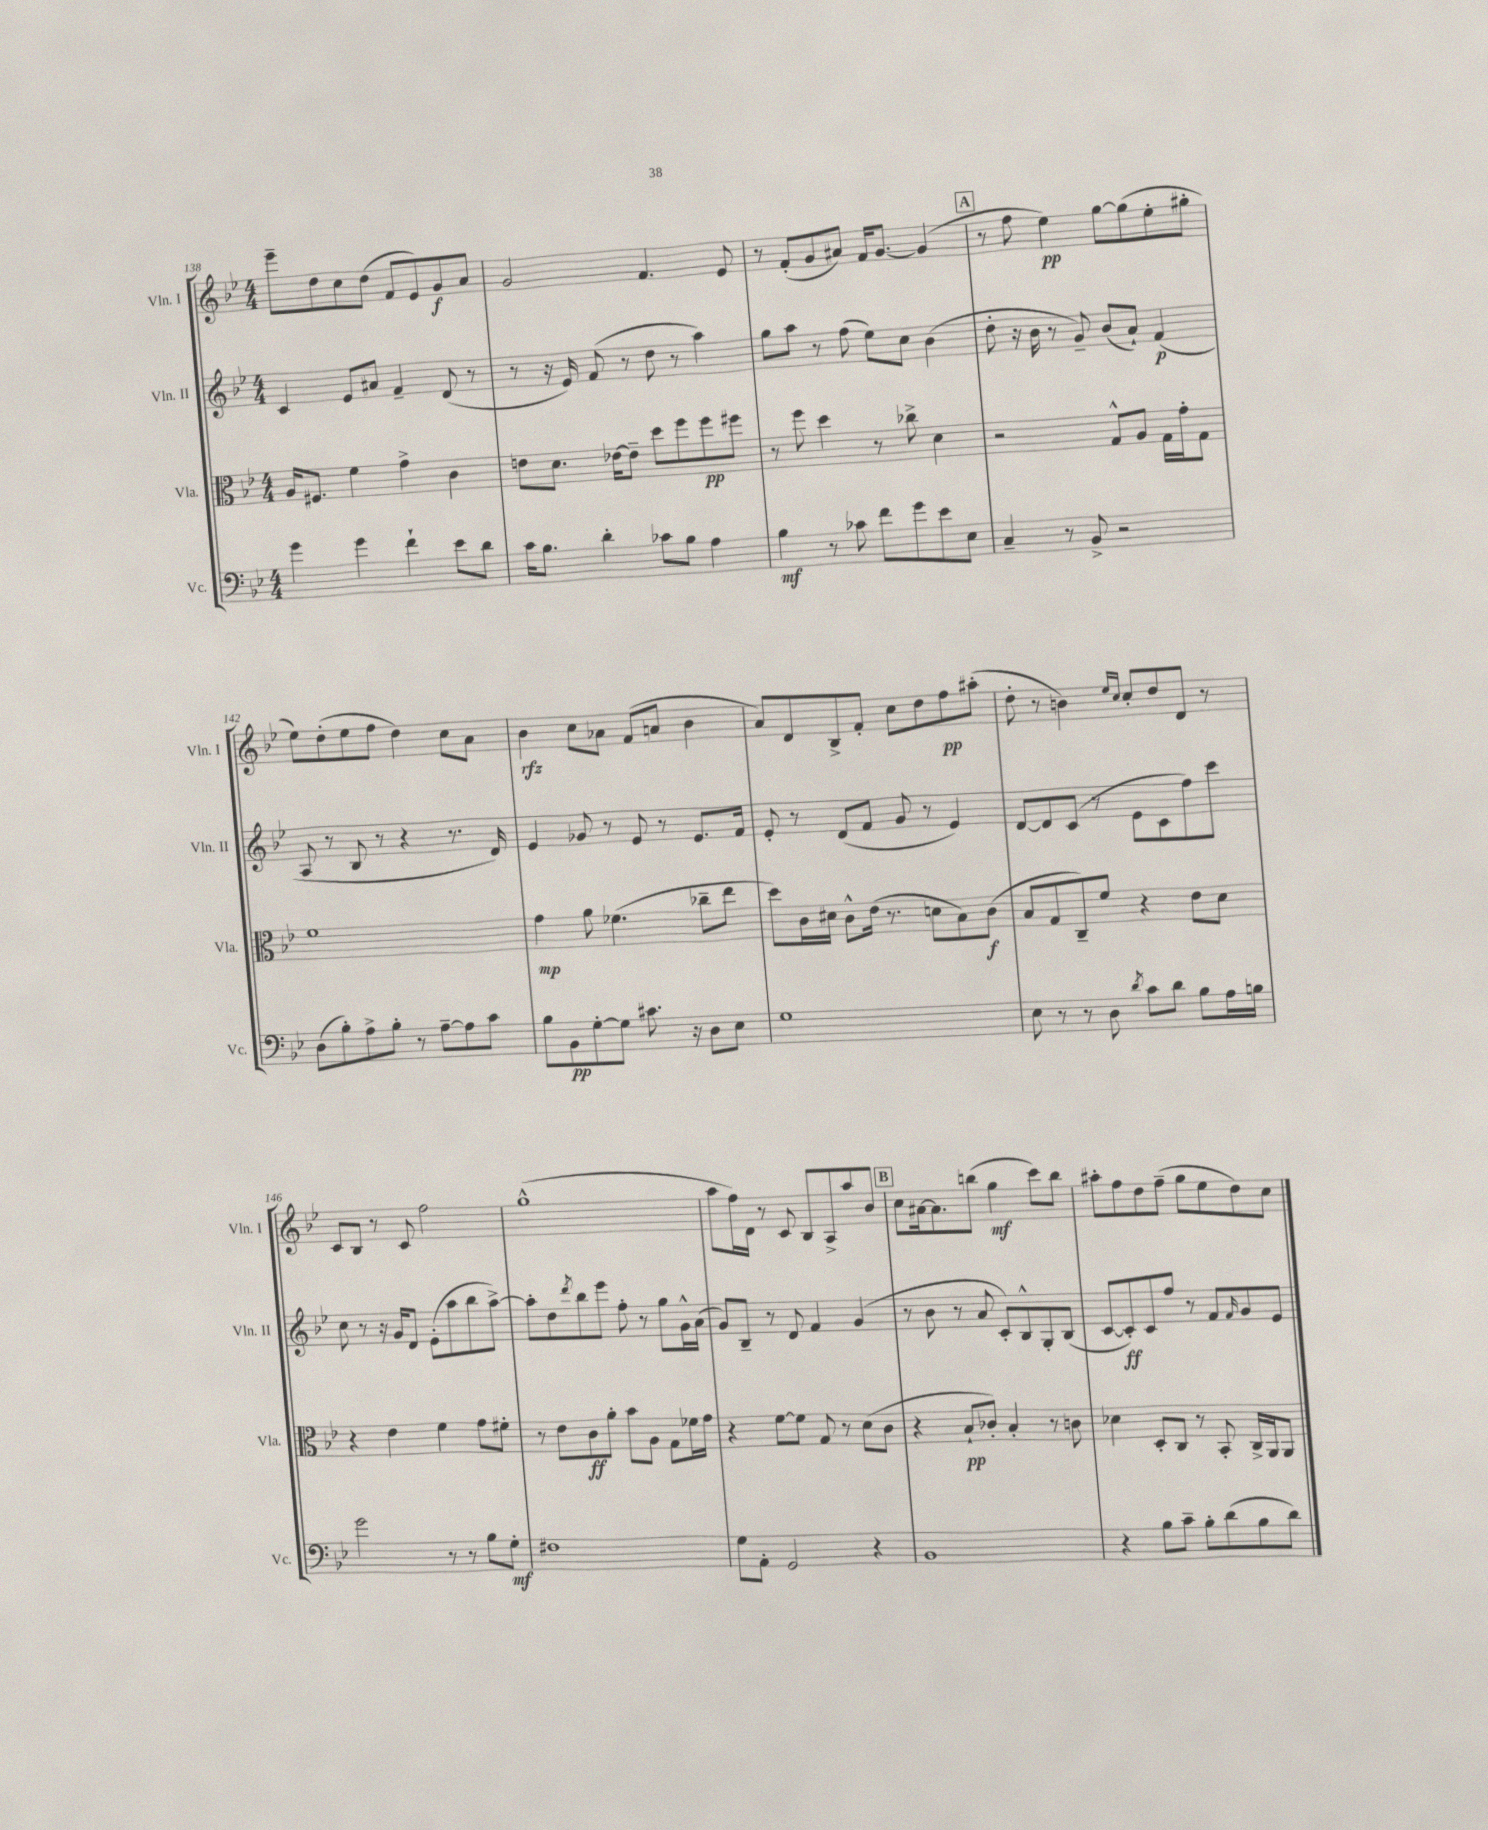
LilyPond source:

<<
\new StaffGroup <<
\new Staff = "s0" \with { instrumentName = "Vln. I" shortInstrumentName = "Vln. I" } {
    \clef treble \key bes \major \numericTimeSignature \time 4/4
    ees'''8-- d''8 c''8 d''8( f'8 ees'8) g'8\f a'8 |
    g'2 f'4. ees'8 |
    r8 f'8-.( g'8 ais'8) f'16 g'8.~ g'4( |
    \mark \markup { \box "A" } r8 f''8 ees''4\pp) g''8~ g''8( ees''8-. gis''8-. |
    ees''8) d''8-.( ees''8 f''8 d''4) c''8 a'8 |
    bes'4\rfz c''8 aes'8 f'8( a'8 bes'4 |
    a'8) d'8 bes8-> f'8-. c''8 d''8 f''8\pp ais''8-.( |
    d''8-. r8 b'4) \grace { ees''16 c''16 } c''8-. d''8 d'8 r8 |
    c'8 bes8 r8 c'8 f''2 |
    g''1-^( |
    a''8 f''16) d'16 r8 c'8 bes8 a8-> a''8 bes'8 |
    \mark \markup { \box "B" } c''8 ais'16~ ais'8. b''8( g''4\mf c'''8) b''8 |
    ais''8-. f''8 d''8 f''8--( g''8 ees''8 d''8) c''8 \bar "|." |
}
\new Staff = "s1" \with { instrumentName = "Vln. II" shortInstrumentName = "Vln. II" } {
    \clef treble \key bes \major \numericTimeSignature \time 4/4
    c'4 ees'8 ais'8 f'4-- d'8( r8 |
    r8 r16 ees'16) f'8( r8 d''8 r8 a''4) |
    g''8 a''8 r8 f''8( ees''8) c''8 bes'4( |
    \mark \markup { \box "A" } d''8-. r16 bes'16 r8 g'8--) bes'8( a'8-!) f'4\p( |
    a8 r8 bes8 r8 r4 r8. d'16) |
    ees'4 ges'8 r8 ees'8 r8 ees'8. f'16 |
    ees'8-. r8 d'8( f'8 g'8 r8 ees'4) |
    d'8~ d'8 c'8( r8 ees'8 c'8 f''8) c'''8 |
    c''8 r8 r16 g'16 d'8 ees'8-.( a''8 bes''8 a''8~->) |
    a''8-. d''8 \acciaccatura { d'''8 } bes''8 ees'''8 f''8-. r8 g''8 g'16-^ a'16( |
    g'8) bes8-- r8 d'8 f'4 g'4( |
    \mark \markup { \box "B" } r8 bes'8 r8 a'8 c'8-.) bes8-^ g8-. bes8( |
    c'8~ c'8-.\ff) c'8 f''8 r8 f'8 \grace { f'16 } g'8 ees'8 \bar "|." |
}
\new Staff = "s2" \with { instrumentName = "Vla." shortInstrumentName = "Vla." } {
    \clef alto \key bes \major \numericTimeSignature \time 4/4
    a16 fis8. f'4 g'4-> c'4 |
    e'8 d'8. ees'16~ ees'8-- d''8 f''8 f''8\pp fis''8 |
    r8 f''8 d''4 r8 ces''8-> d'4 |
    \mark \markup { \box "A" } r2 g8-^ a8 g16 g'16-. g8 |
    f'1 |
    g'4\mp a'8 fes'4.( ces''8-- ees''8 |
    d''8) c'16 dis'16 c'8-^ ees'16( r8. d'8 bes8) c'8\f( |
    bes8 g8 c8--) f'8 r4 ees'8 d'8 |
    r4 ees'4 f'4 g'8 fis'8-. |
    r8 ees'8 c'8\ff a'8-. bes'8 a8 g8 fes'16 g'16 |
    r4 f'8~ f'8 g8 r8 d'8( c'8 |
    \mark \markup { \box "B" } r4 bes8-!\pp ces'8-.) bes4-. r8 c'8 |
    des'4 d8-. c8 r8 bes,8-. c16-> a,16 a,8 \bar "|." |
}
\new Staff = "s3" \with { instrumentName = "Vc." shortInstrumentName = "Vc." } {
    \clef bass \key bes \major \numericTimeSignature \time 4/4
    g'4 g'4 f'4-! ees'8 d'8 |
    c'16 bes8. d'4-. ces'8 bes8 a4 |
    bes4\mf r8 ces'8 f'8 g'8 ees'8 ees8 |
    \mark \markup { \box "A" } c4-- r8 bes,8-> r2 |
    d8( bes8-.) a8-> bes8-. r8 a8~-- a8 c'8 |
    bes8 bes,8\pp g8~-. g8 cis'8. r16 d8 ees8 |
    g1 |
    ees8 r8 r8 d8 \acciaccatura { d'8 } c'8 d'8 bes8 a16 b16 |
    g'2 r8 r8 bes8 g8-.\mf |
    fis1 |
    g8 a,8-. g,2 r4 |
    \mark \markup { \box "B" } bes,1 |
    r4 bes8 c'8-- bes8-. d'8( bes8 d'8) \bar "|." |
}
>>
>>
\layout { \context { \Score currentBarNumber = #138 } }
